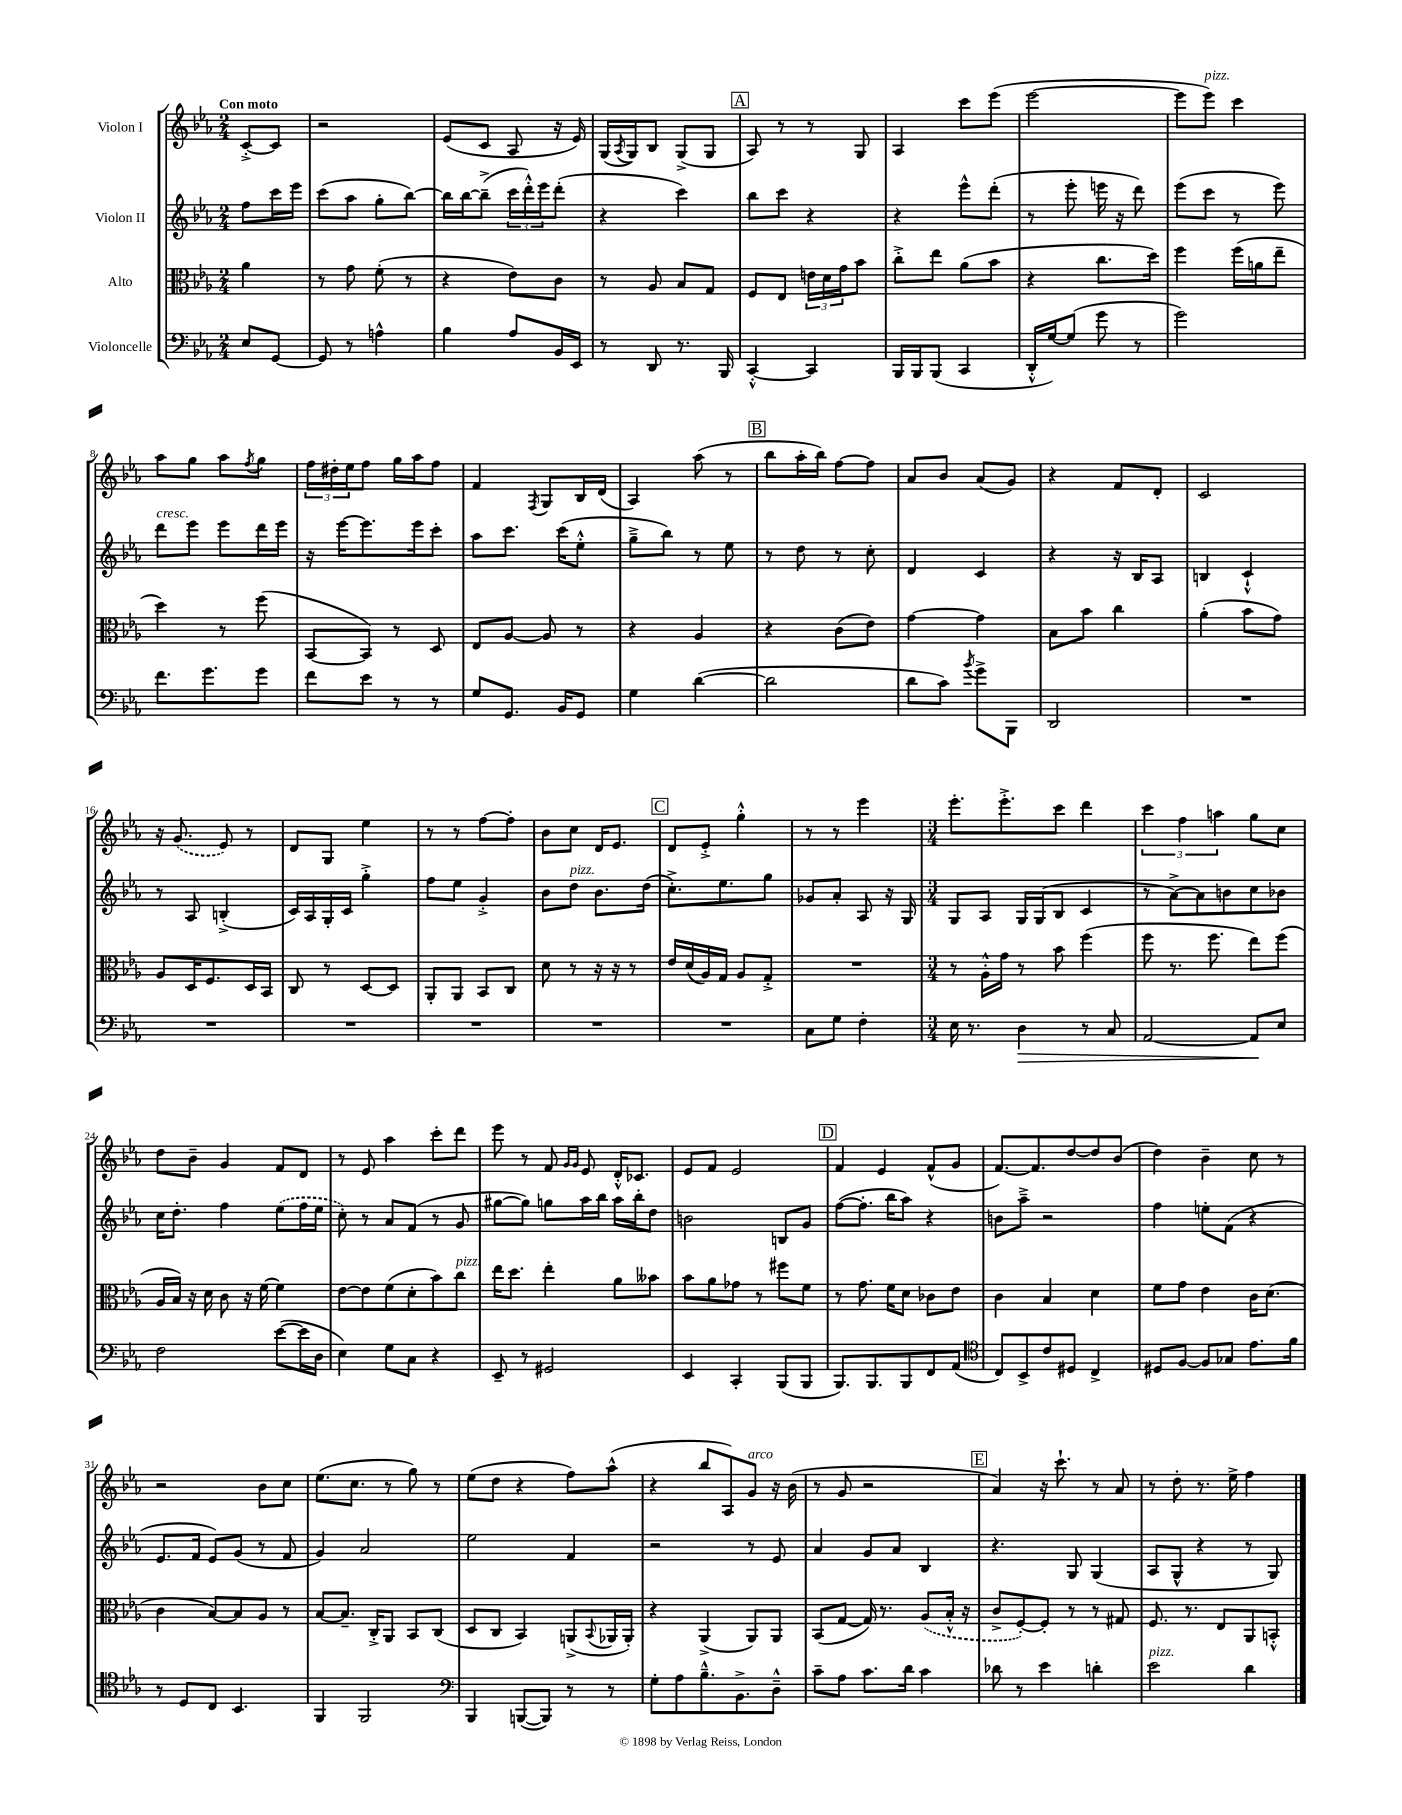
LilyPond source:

<<
\new StaffGroup <<
\new Staff = "s0" \with { instrumentName = "Violon I" } {
    \clef treble \key ees \major \numericTimeSignature \time 2/4 \partial 4 \tempo "Con moto"
    c'8~-.-> c'8 |
    r2 |
    ees'8( c'8 aes8 r16 ees'16) |
    g16( \acciaccatura { aes8 } g16) bes8 g8->( g8 |
    \mark \markup { \box "A" } aes8) r8 r8 g8 |
    aes4 c'''8 ees'''8( |
    ees'''2~ |
    ees'''8 ees'''8^\markup { \italic "pizz." }) c'''4 |
    aes''8 g''8 aes''8 \acciaccatura { f''8 } g''8 |
    \tuplet 3/2 { f''16 dis''16-. ees''16 } f''8 g''16 aes''16 f''8 |
    f'4 \acciaccatura { f8 } g8 bes16 d'16( |
    aes4) aes''8( r8 |
    \mark \markup { \box "B" } bes''8 aes''16-. bes''16) f''8~ f''8 |
    aes'8 bes'8 aes'8( g'8) |
    r4 f'8 d'8-. |
    c'2 |
    r16 \once \slurDashed g'8.( ees'8) r8 |
    d'8 g8 ees''4 |
    r8 r8 f''8~ f''8-. |
    bes'8 c''8 d'16 ees'8. |
    \mark \markup { \box "C" } d'8 ees'8-.-> g''4-.-^ |
    r8 r8 ees'''4 |
    \numericTimeSignature \time 3/4 ees'''8.-. ees'''8.-.-> c'''8 d'''4 |
    \tuplet 3/2 { c'''4 f''4 a''4 } g''8 c''8 |
    d''8 bes'8-- g'4 f'8 d'8 |
    r8 ees'8 aes''4 c'''8-. d'''8 |
    ees'''8 r8 f'8 \grace { g'16 g'16 } ees'8 d'16-.-^ ces'8. |
    ees'8 f'8 ees'2 |
    \mark \markup { \box "D" } f'4 ees'4 f'8-^( g'8 |
    f'8.~) f'8. d''8~ d''8 bes'8( |
    d''4) bes'4-- c''8 r8 |
    r2 bes'8 c''8 |
    ees''8.( c''8. r8 g''8) r8 |
    ees''8( d''8 r4 f''8) aes''8-^( |
    r4 bes''8 aes8) g'8^\markup { \italic "arco" } r16 bes'16( |
    r8 g'8 r2 |
    \mark \markup { \box "E" } aes'4) r16 c'''8.-! r8 aes'8 |
    r8 d''8-. r8. ees''16-> f''4 \bar "|." |
}
\new Staff = "s1" \with { instrumentName = "Violon II" } {
    \clef treble \key ees \major \numericTimeSignature \time 2/4 \partial 4
    f''8 c'''16 ees'''16 |
    c'''8( aes''8 g''8-. bes''8~) |
    bes''16 bes''16~ bes''8--->( \tuplet 3/2 { c'''16 d'''16-.-^) ees'''16 } d'''8-.( |
    r4 c'''4) |
    \mark \markup { \box "A" } bes''8 c'''8 r4 |
    r4 ees'''8-^ d'''8-.( |
    r8 ees'''8-. e'''16 r16 d'''8) |
    ees'''8( c'''8 r8 ees'''8) |
    d'''8^\markup { \italic "cresc." } ees'''8 ees'''8 d'''16 ees'''16 |
    r16 ees'''16~ ees'''8. ees'''16 c'''8-. |
    aes''8 c'''8. c'''16( ees''8-.-^ |
    g''8---> bes''8) r8 ees''8 |
    \mark \markup { \box "B" } r8 d''8 r8 c''8-. |
    d'4 c'4 |
    r4 r16 bes16 aes8 |
    b4 c'4-!-^ |
    r8 aes8 b4-.->( |
    c'16) aes16 g16-. c'16 g''4-.-> |
    f''8 ees''8 g'4-.-> |
    bes'8 d''8^\markup { \italic "pizz." } bes'8. d''16( |
    \mark \markup { \box "C" } c''8.-.->) ees''8. g''8 |
    ges'8 aes'8-. aes8 r16 g16 |
    \numericTimeSignature \time 3/4 g8 aes8 g16 g16( bes8 c'4 |
    r8 aes'8~->) aes'8 b'8 c''8 bes'8 |
    c''16 d''8.-. f''4 \once \slurDashed ees''8( f''16 ees''16 |
    c''8-.) r8 aes'8 f'8( r8 g'8 |
    gis''8~ gis''8) g''8 aes''16 bes''16 aes''16 bes''16-. d''8 |
    b'2 b8 g'8 |
    \mark \markup { \box "D" } f''8~( f''8.-. bes''16 aes''8) r4 |
    b'8 aes''8---> r2 |
    f''4 e''8-. f'8( r4 |
    ees'8. f'16 ees'8) g'8( r8 f'8 |
    g'4) aes'2 |
    ees''2 f'4 |
    r2 r8 ees'8 |
    aes'4 g'8 aes'8 bes4 |
    \mark \markup { \box "E" } r4. g8 g4( |
    aes8 g8-^ r4 r8 g8) \bar "|." |
}
\new Staff = "s2" \with { instrumentName = "Alto" } {
    \clef alto \key ees \major \numericTimeSignature \time 2/4 \partial 4
    aes'4 |
    r8 g'8 f'8-.( r8 |
    r4 ees'8) c'8 |
    r8 aes8 bes8 g8 |
    \mark \markup { \box "A" } f8 ees8 \tuplet 3/2 { e'16 d'16 g'16 } bes'8 |
    c''8-.-> ees''8 aes'8( bes'8 |
    r4 c''8. d''16) |
    f''4 f''16( a'16 ees''8-- |
    d''4) r8 f''8( |
    bes,8~ bes,8) r8 d8 |
    ees8 aes8~ aes8 r8 |
    r4 aes4 |
    \mark \markup { \box "B" } r4 c'8( ees'8) |
    g'4~ g'4 |
    bes8 bes'8 c''4 |
    aes'4-.( bes'8 g'8) |
    aes8 d16 f8. d16 bes,16 |
    c8 r8 d8~ d8 |
    aes,8-. aes,8 bes,8 c8 |
    d'8 r8 r16 r16 r8 |
    \mark \markup { \box "C" } ees'16 d'16( aes16) g16 aes8 g8-.-> |
    R2 |
    \numericTimeSignature \time 3/4 r8 aes16-.-^ g'16 r8 bes'8 f''4( |
    f''8 r8. f''8. ees''8) f''8( |
    aes16 bes16) r16 d'16 c'8 r16 f'16~ f'4 |
    ees'8~ ees'8 f'8( d'8-. bes'8) c''8^\markup { \italic "pizz." } |
    ees''16 d''8. ees''4-. aes'8 beses'8 |
    bes'8 aes'8 ges'8 r8 fis''8 f'8 |
    \mark \markup { \box "D" } r8 g'8. f'16 d'8 ces'8 ees'8 |
    c'4 bes4 d'4 |
    f'8 g'8 ees'4 c'16 d'8.( |
    c'4 bes8~) bes8 aes8 r8 |
    bes8~ bes8.-- c16-.-> aes,8 bes,8 c8( |
    d8 c8 bes,4) a,8->( \appoggiatura { bes,8 } aes,16 aes,16-.) |
    r4 aes,4->( aes,8) aes,8 |
    bes,8( g8~ g16) r8. \once \slurDashed aes8( bes16-.-^ r16 |
    \mark \markup { \box "E" } c'8-> f8~-.) f8-. r8 r8 gis8 |
    f8. r8. ees8 aes,8 b,8-.-^ \bar "|." |
}
\new Staff = "s3" \with { instrumentName = "Violoncelle" } {
    \clef bass \key ees \major \numericTimeSignature \time 2/4 \partial 4
    ees8 g,8~ |
    g,8 r8 a4-^ |
    bes4 aes8 bes,16 ees,16 |
    r8 d,8 r8. bes,,16 |
    \mark \markup { \box "A" } c,4~-.-^ c,4 |
    bes,,16 bes,,16 bes,,8( c,4 |
    d,16-.-^ g16~) g8( g'8 r8 |
    g'2) |
    f'8. g'8. g'8 |
    f'8 ees'8 r8 r8 |
    g8 g,8. bes,16 g,8 |
    g4 d'4~( |
    \mark \markup { \box "B" } d'2 |
    d'8 c'8) \acciaccatura { bes'8 } g'8-> bes,,8 |
    d,2 |
    R2 |
    R2 |
    R2 |
    R2 |
    R2 |
    \mark \markup { \box "C" } R2 |
    c8 g8 f4-. |
    \numericTimeSignature \time 3/4 ees16 r8. d4\> r8 c8 |
    aes,2~ aes,8\! ees8 |
    f2 ees'8~( ees'16 d16 |
    ees4) g8 c8 r4 |
    ees,8-- r8 gis,2 |
    ees,4 c,4-. bes,,8( bes,,8 |
    \mark \markup { \box "D" } bes,,8.) bes,,8. bes,,8 f,8 aes,8( |
    \clef tenor c8) bes,8-> c'8 dis8 c4-> |
    dis8 f8~ f8 ges8 ees'8. f'16 |
    r8 d8 c8 bes,4. |
    f,4 f,2 |
    \clef bass bes,,4 b,,8~( b,,8) r8 r8 |
    g8-. aes8 bes8.---^ bes,8.-> d8---^ |
    c'8-- aes8 c'8. d'16 c'4 |
    \mark \markup { \box "E" } des'8 r8 ees'4 d'4-. |
    ees'2^\markup { \italic "pizz." } d'4 \bar "|." |
}
>>
>>
